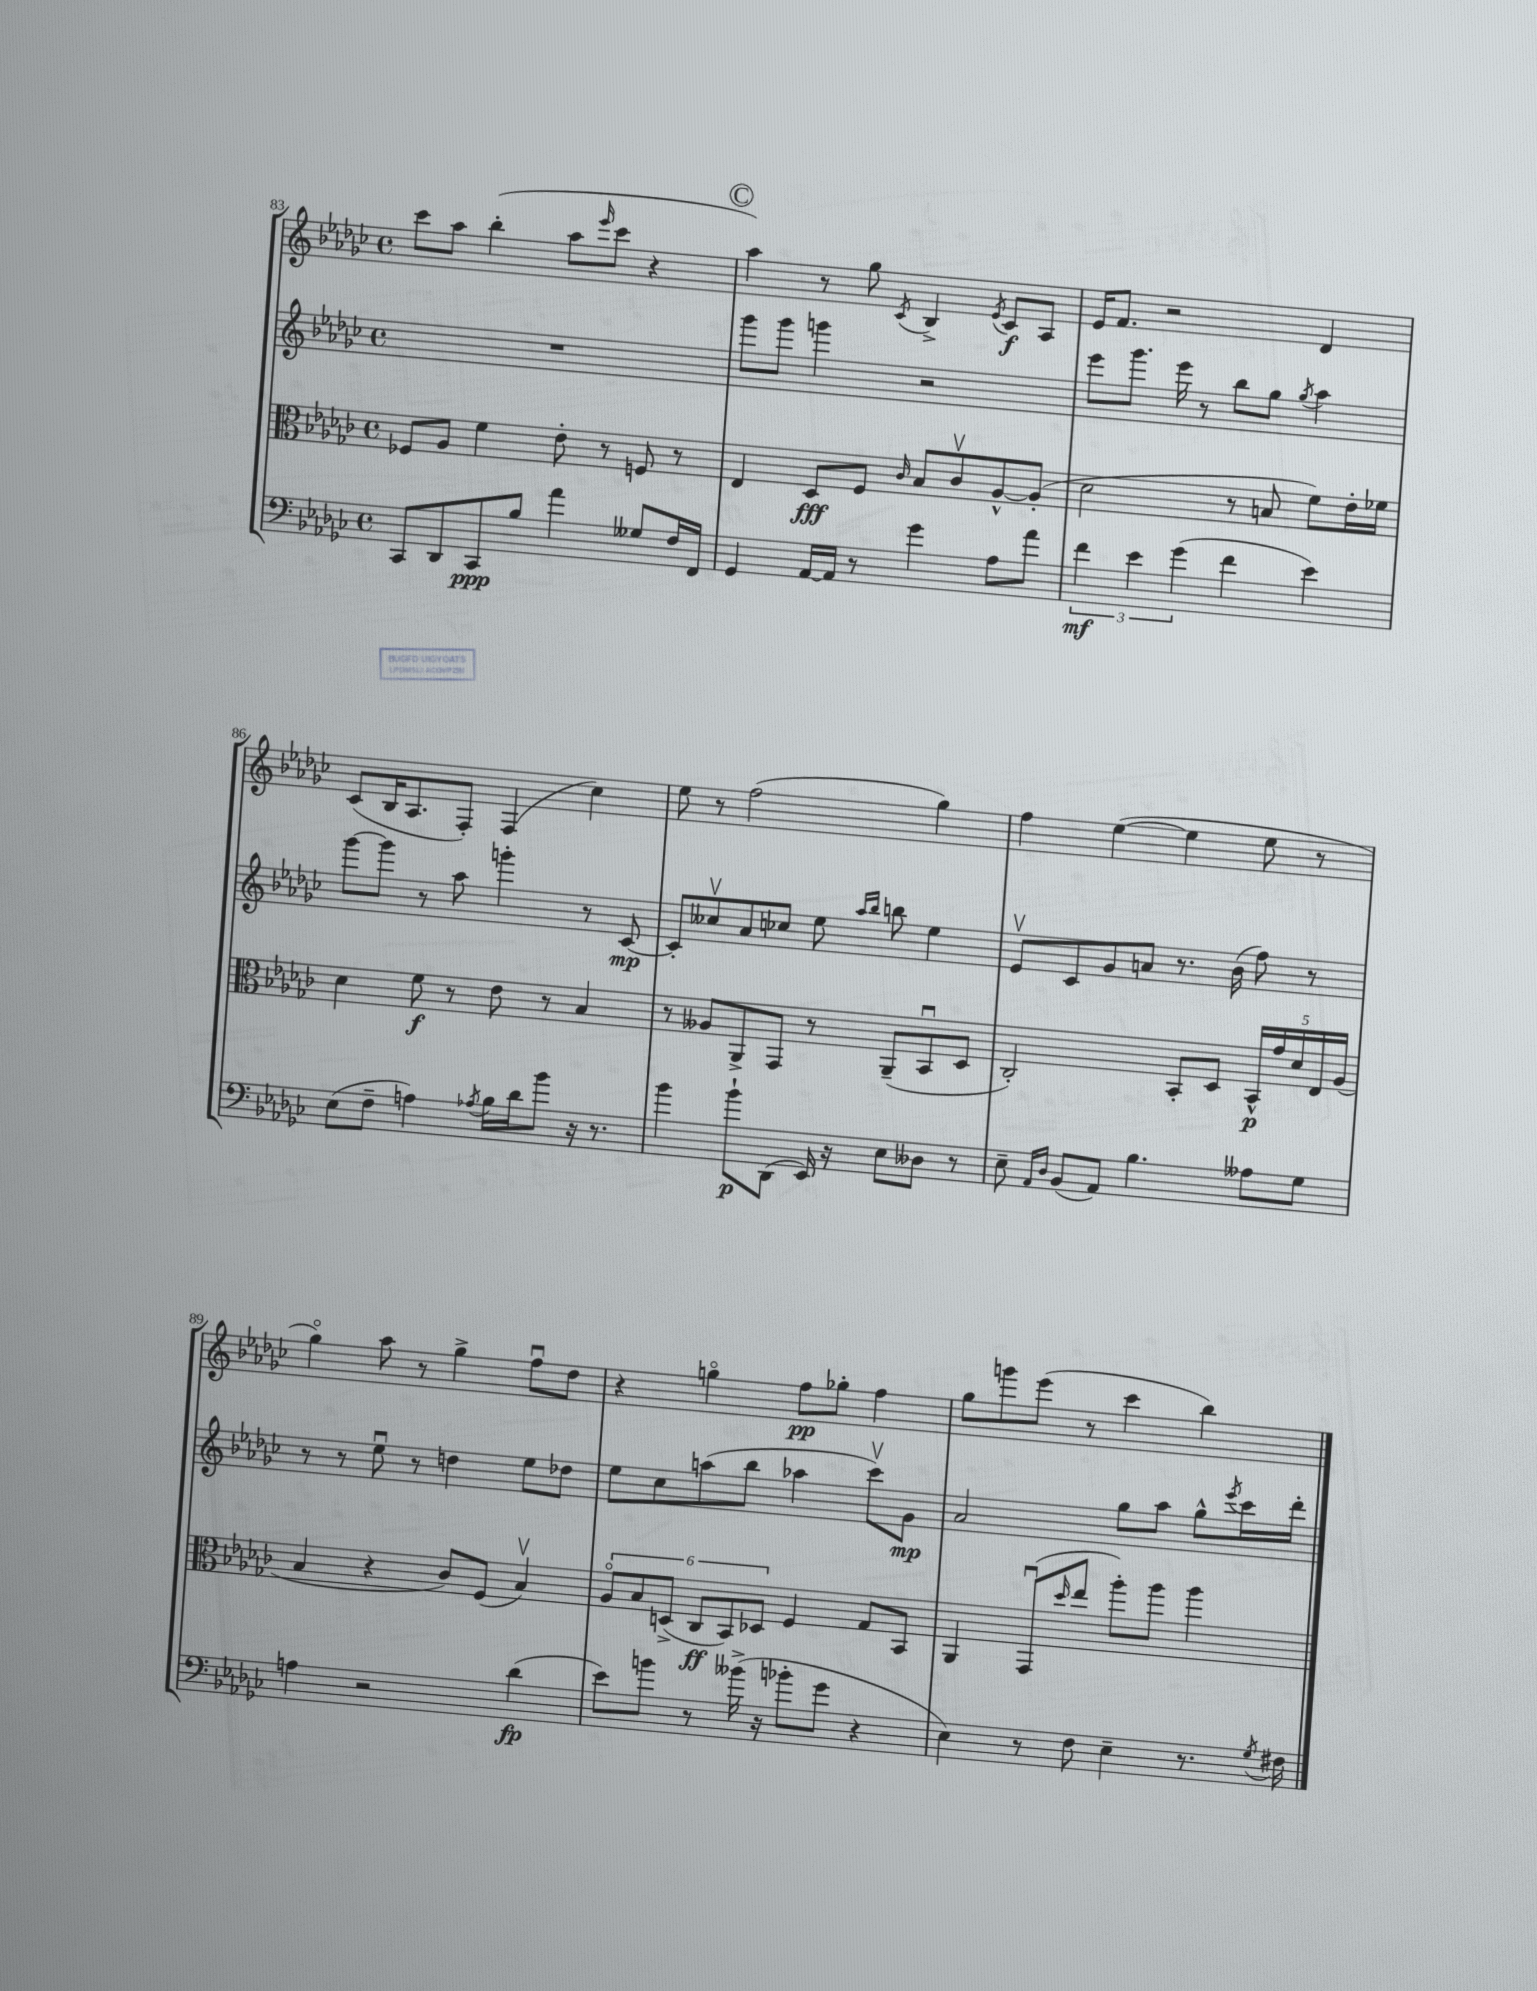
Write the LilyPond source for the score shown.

<<
\new StaffGroup <<
\new Staff = "s0" {
    \clef treble \key ges \major \defaultTimeSignature \time 4/4
    ces'''8 aes''8 bes''4-.( aes''8 \grace { ees'''16 } ces'''8 r4 |
    \mark \markup { \circle "C" } aes''4) r8 ges''8 \acciaccatura { ces'8 } bes4-> \acciaccatura { ees'8 } ces'8\f aes8 |
    ees'16 f'8. r2 des'4 |
    ces'8( bes16 aes8. f8-.) f4( ces''4) |
    ees''8 r8 f''2( ges''4) |
    f''4 ees''4~( ees''4 ees''8 r8 |
    ges''4\flageolet) aes''8 r8 ges''4-> f''8\downbow des''8 |
    r4 g''4\flageolet f''8\pp ges''8-. f''4 |
    ges''8 g'''8 ees'''8( r8 ces'''4 bes''4) \bar "|." |
}
\new Staff = "s1" {
    \clef treble \key ges \major \defaultTimeSignature \time 4/4
    R1 |
    \mark \markup { \circle "C" } ges'''8 ges'''8 g'''4 r2 |
    ees'''8 ges'''8. ees'''16 r8 bes''8 ges''8 \acciaccatura { ges''8 } aes''4 |
    ges'''8~ ges'''8 r8 aes''8 g'''4-. r8 ces'8~\mp |
    ces'8-. ceses''8\upbow aes'8 ces''8 ees''8 \grace { aes''16 bes''16 } b''8 ees''4 |
    ees'8\upbow ces'8 ges'8 a'8 r8. bes'16( f''8) r8 |
    r8 r8 ees''8\downbow r8 d''4 ees''8 des''8 |
    ees''8 ces''8 a''8( bes''8 aes''4 ces'''8\upbow) ges'8\mp |
    aes'2 ges''8 aes''8 ges''8-^ \acciaccatura { ees'''8 } ces'''16 des'''16-. \bar "|." |
}
\new Staff = "s2" {
    \clef alto \key ges \major \defaultTimeSignature \time 4/4
    fes8 aes8 f'4 ees'8-. r8 f8 r8 |
    \mark \markup { \circle "C" } ees4 des8\fff f8 \grace { ces'16 } bes8 ces'8\upbow aes8~-^ aes8-.( |
    des'2 r8 b8 f'8) ees'16-. fes'16 |
    des'4 f'8\f r8 ees'8 r8 bes4 |
    r8 aeses8 aes,8-> ges,8 r8 aes,8--( bes,8\downbow des8 |
    ces2-.) bes,8-. des8 \tuplet 5/4 { bes,16-^\p ges'16 des'16 ees16 aes16( } |
    bes4 r4 ces'8) f8( bes4\upbow) |
    \tuplet 6/4 { aes8\flageolet bes8 d8->( ces8\ff bes,8) des8 } f4 ges8 bes,8 |
    aes,4 ges,8\downbow( \grace { des''16 } ees''8 aes''8-.) aes''8 aes''4 \bar "|." |
}
\new Staff = "s3" {
    \clef bass \key ges \major \defaultTimeSignature \time 4/4
    ces,8 des,8 ces,8\ppp bes8 aes'4 geses8 f16 f,16 |
    \mark \markup { \circle "C" } ges,4 aes,16~ aes,16 r8 ges'4 aes8 aes'8 |
    \tuplet 3/2 { f'4\mf ees'4 ges'4( } f'4 ees'4) |
    ees8( f8-- a4) \acciaccatura { aes8 } bes16 des'16 bes'8 r16 r8. |
    bes'4 bes'8-!\p des,8( ees,16) r16 ees8 deses8 r8 |
    ees8-- \grace { aes,16 des16 } bes,8( aes,8) bes4. aeses8 ges8 |
    a4 r2 des'4\fp( |
    ees'8) b'8 r8 beses'16->( r16 bes'8-. ges'8 r4 |
    ees4) r8 f8 ees4-- r8. \acciaccatura { ges8 } fis16 \bar "|." |
}
>>
>>
\layout { \context { \Score currentBarNumber = #83 } }
